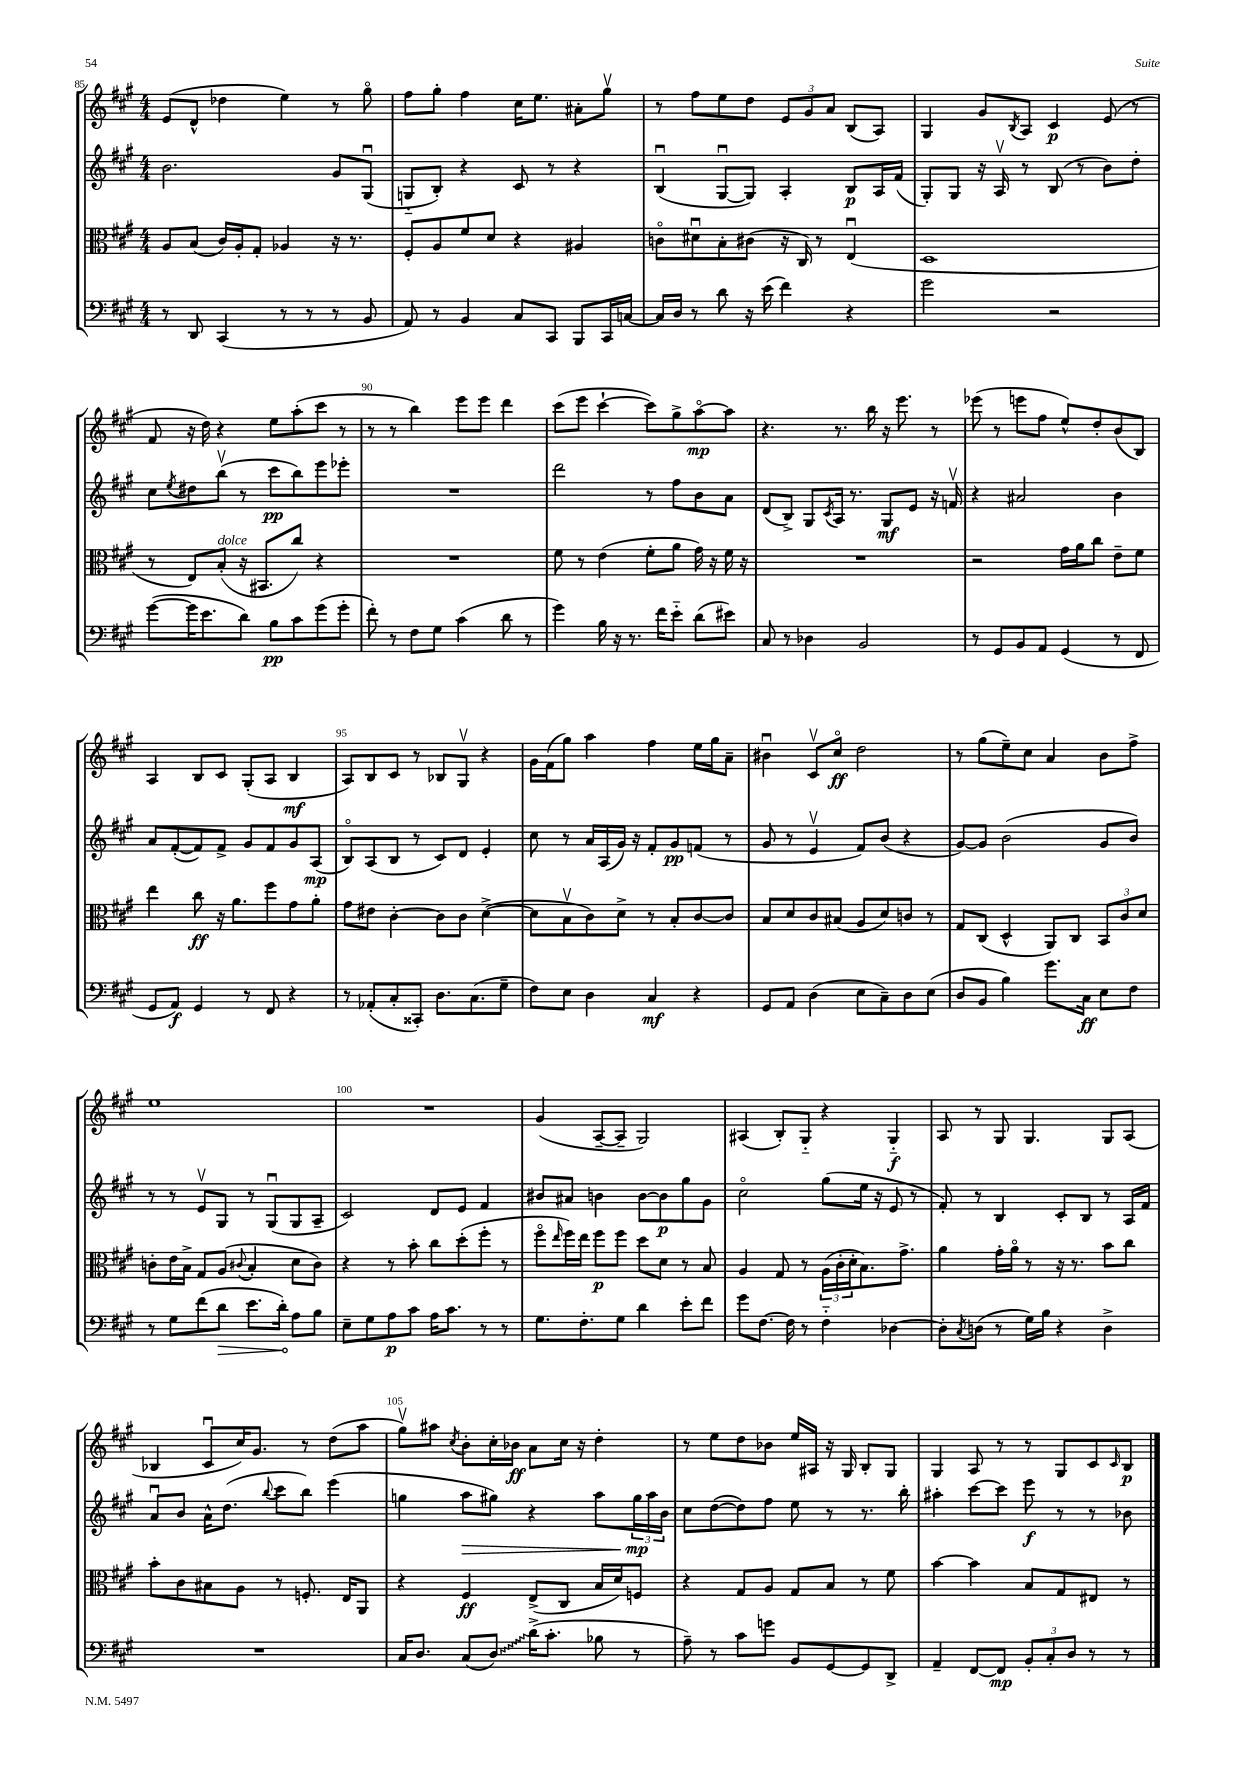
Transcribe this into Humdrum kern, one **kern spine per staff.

**kern	**kern	**kern	**kern
*staff4	*staff3	*staff2	*staff1
*clefF4	*clefC3	*clefG2	*clefG2
*k[f#c#g#]	*k[f#c#g#]	*k[f#c#g#]	*k[f#c#g#]
*M4/4	*M4/4	*M4/4	*M4/4
8r	8A/L	2.b\	(8e/L
8DD/	(8B/J	.	8d^^/J
(4CC#/	16c#/LL)	.	4dd-\
.	16A'/J	.	.
.	8G#'/J	.	.
8r	4A-/	.	4ee\)
8r	.	.	.
8r	16r	8g#/L	8r
.	8.r	.	.
8BB/	.	(8G#u/J	8gg#o\
=	=	=	=
8AA/)	8F#'/L	8G'~/L	8ff#\L
8r	8A/	8B'/J)	8gg#'\J
4BB/	8f#/	4r	4ff#\
.	8d/J	.	.
8C#/L	4r	8c#/	16cc#\LK
.	.	.	8.ee\J
8CC#/J	.	8r	.
8BBB/L	4A#/	4r	8a#'\L
16CC#/L	.	.	8gg#v\J
[16C/JJ	.	.	.
=	=	=	=
16C/]LL	8co\L	(4Bu/	8r
16D/JJ	.	.	.
8r	8d#u\	.	8ff#\L
8d\	8B'\	[8G#u/L	8ee\
16r	(8c#\J	8G#/]J)	8dd\J
(16e\	.	.	.
4f#\)	16r	4A'/	12e/L
.	16C#/)	.	.
.	.	.	12g#/
.	8r	.	.
.	.	.	12a/J
4r	(4Eu/	8B/L	(8B/L
.	.	16A/L	8A/J)
.	.	(16f#/JJ	.
=	=	=	=
2g#\	1D	8G#'/L)	4G#/
.	.	8G#/J	.
.	.	16r	8g#/L
.	.	16Av/	.
.	.	.	8qB/
.	.	8r	8A/J
2r	.	(8B/	4c#/
.	.	8r	.
.	.	8b\L)	(8e/
.	.	8dd'\J	8r
=	=	=	=
([8g#\L	8r	8cc#\L	8f#/
.	.	8qee/	.
16g#\]K	8E/L)	8dd#\	16r
8.e\	.	.	16dd\)
.	(8B'/J	(8bbv\J	4r
8d\J)	16r	8r	.
.	8.BB#/L	.	.
8B\L	.	8ccc#\L	8ee\L
8c#\	8cc#/J)	8bb\)	(8aa'\
(8g#\	4r	8eee\	8ccc#\J
8g#'\J	.	8eee-'\J	8r
=	=	=	=
8f#'\)	1r	1r	8r
8r	.	.	8r
8F#\L	.	.	4bb\)
8G#\J	.	.	.
(4c#\	.	.	8eee\L
.	.	.	8eee\J
8d\	.	.	4ddd\
8r	.	.	.
=	=	=	=
4g#\)	8f#\	2ddd\	(8ccc#\L
.	8r	.	8eee\J
16B\	(4e\	.	[4ccc#`\
16r	.	.	.
8.r	.	.	.
.	8f#'\L	8r	8ccc#\]L)
16f#\LK	.	.	.
8e'~\J	8a\J	8ff#\L	8gg#^\
(8d\L	16g#\)	8b\	[8aao\
.	16r	.	.
8e#\J)	16f#\	8a\J	8aa\]J
.	16r	.	.
=	=	=	=
8C#/	1r	(8d/L	4.r
8r	.	8B^/J)	.
4D-\	.	8G#/L	.
.	.	8qc#/	.
.	.	16A/Jk	8.r
.	.	8.r	.
2BB/	.	.	.
.	.	.	16bb\
.	.	8G#/L	16r
.	.	.	8.eee\
.	.	8e/J	.
.	.	16r	8r
.	.	16fv/	.
=	=	=	=
8r	2r	4r	(8eee-\
8GG#/L	.	.	8r
8BB/	.	2a#/	8eee\L
8AA/J	.	.	8ff#\J
(4GG#/	16g#\LL	.	8ee^^/L)
.	16a\J	.	.
.	8cc#\J	.	8dd'/
8r	8e~\L	4b\	(8b/
8FF#/	8f#\J	.	8B/J)
=	=	=	=
8GG#/L	4ee\	8a/L	4A/
8AA/J)	.	([8f#'/	.
4GG#/	8cc#\	8f#/])	8B/L
.	16r	8f#^/J	8c#/J
.	8.a\L	.	.
8r	.	8g#/L	(8G#'/L
8FF#/	8ff#\	8f#/	8A/J
4r	8g#\	8g#/	4B/
.	8a'\J	(8A/J	.
=	=	=	=
8r	8g#\L	8Bo/L)	8A/L)
(8AA-'/L	8e#\J	(8A/	8B/
8C#'/	[4c#'\	8B/J	8c#/J
8CC##'/J)	.	8r	8r
8.D\L	8c#\]L	8c#/L)	8B-/L
.	8c#\J	8d/J	8G#v/J
(8.C#\	.	.	.
.	([4d^\	4e'/	4r
8G#~\J	.	.	.
=	=	=	=
8F#\L)	8d\]L	8cc#\	16g#\LL
.	.	.	(16f#\J
8E\J	8Bv\	8r	8gg#\J)
4D\	8c#\)	16a/LL	4aa\
.	.	(16A/	.
.	8d^\J	16g#/JJ)	.
.	.	16r	.
4C#/	8r	8f#'/L	4ff#\
.	8B'/L	8g#/	.
4r	[8c#/	(8f/J	16ee\LL
.	.	.	16gg#\J
.	8c#/]J	8r	8a~\J
=	=	=	=
8GG#/L	8B/L	8g#/	4b#u\
8AA/J	8d/	8r	.
(4D\	8c#/	4ev/	8c#v/L
.	(8B#/J	.	8cc#o/J
8E\L	8A/L	8f#/L)	2dd\
8C#~\)	8d/)	(8b/J	.
8D\	8c/J	4r	.
(8E\J	8r	.	.
=	=	=	=
8D/L	8G#/L	[8g#/L)	8r
8BB/J	(8C#/J	8g#/]J	(8gg#\L
4B\)	4D^^/	(2b\	8ee~\)
.	.	.	8cc#\J
8.g#\L	8AA/L)	.	4a/
.	8C#/J	.	.
16C#\Jk	.	.	.
8E\L	12BB/L	8g#/L	8b\L
.	12c#/	.	.
8F#\J	.	8b/J)	8ff#^\J
.	12d/J	.	.
=	=	=	=
8r	8c'\L	8r	1ee
8G#\L	16e\L	8r	.
.	16B^\JJ	.	.
(8f#\	8G#/L	8ev/L	.
8d\J	(8A/J	8G#/J	.
.	8qqc#/	.	.
8.e\L	4B'/	8r	.
.	.	(8G#u/L	.
16d'\Jk)	.	.	.
8A\L	8d\L	8G#/	.
8B\J	8c#\J)	8A~/J	.
=	=	=	=
8E~\L	4r	2c#/)	1r
8G#\	.	.	.
8A\	8r	.	.
8c#\J	8b'\	.	.
16A\LK	8cc#\L	8d/L	.
8.c#\J	.	.	.
.	(8dd'\	8e/J	.
8r	8ff#'\J	4f#/	.
8r	8r	.	.
=	=	=	=
8.G#\L	8ff#o\L	8b#/L	(4g#/
.	16qqee/	.	.
.	16ff#\L)	8a#/J	.
8.F#'\	16ee\JJ	.	.
.	8ff#\L	4b\	[8A~/L
8G#\J	8ff#\J	.	8A~/]J
4d\	8dd\L	[8b\L	2G#/)
.	8d\J	8b\]	.
8e'\L	8r	8gg#\	.
8f#\J	8B/	8g#\J	.
=	=	=	=
8g#\L	4A/	2cc#o\	(4A#/
[8.F#\J	.	.	.
.	8G#/	.	8B'/L)
16F#\]	.	.	.
8r	8r	.	8G#'~/J
4F#'~\	(24A\LL	(8gg#\L	4r
.	24c#'\	.	.
.	24d'\J	.	.
.	8.B\)	16ee\Jk	.
.	.	16r	.
[4D-\	.	8e/	4G#'~/
.	8.g#^\J	.	.
.	.	8r	.
=	=	=	=
8D-'\]L	4a\	8f#'/)	8A/
8qC#/	.	.	.
(8D\J	.	8r	8r
8r	16g#'\LL	4B/	8G#/
.	16ao\JJ	.	.
16G#\LL)	8r	.	4.G#/
16B\JJ	.	.	.
4r	16r	8c#'/L	.
.	8.r	.	.
.	.	8B/J	.
4D^\	8b\L	8r	8G#/L
.	8cc#\J	16A/LL	(8A/J
.	.	16f#/JJ	.
=	=	=	=
1r	8b'\L	8au/L	4B-/
.	8c#\	8b/J	.
.	8B#\	16a^^\LK	8c#u/L
.	.	(8.dd\J	.
.	8A\J	.	16cc#/K)
.	.	.	8.g#/J
.	.	8qqbb/	.
.	8r	8ccc#\L	.
.	8.F'/	8bb\J)	8r
.	.	(4eee\	(8dd\L
.	16E/LK	.	.
.	8AA/J	.	8aa\J
=	=	=	=
16C#/LK	4r	4gg\	8gg#v\L)
8.D/J	.	.	.
.	.	.	8aa#\J
.	.	.	8qcc#/
(8C#/L	4F#/	8aa\L	8b'\L
8D/J)	.	8gg#\J)	16cc#'\L
.	.	.	16b-\JJ
(16d^\LK	(8E^/L	4r	8a\L
8.c#'\J	.	.	.
.	8C#/J	.	16cc#\Jk
.	.	.	16r
8B-\	16B/LL	8aa\L	4dd'\
.	16d/J)	.	.
8r	8F/J	24gg#\L	.
.	.	24aa\	.
.	.	24b\JJ	.
=	=	=	=
8A~\)	4r	8cc#\L	8r
8r	.	([8dd\	8ee\L
8c#\L	8G#/L	8dd\])	8dd\
8g\J	8A/J	8ff#\J	8b-\J
8BB/L	8G#/L	8ee\	16ee/LL
.	.	.	16A#/JJ
[8GG#/	8B/J	8r	16r
.	.	.	16G#/
8GG#/]	8r	8.r	8B'/L
8DD^/J	8f#\	.	8G#/J
.	.	16bb'\	.
=	=	=	=
4AA~/	[4b\	4aa#'\	4G#/
[8FF#/L	4b\]	[8ccc#\L	8A/
8FF#/]J	.	8ccc#\]J	8r
12BB'/L	8B/L	8eee\	8r
12C#'/	.	.	.
.	8G#/	8r	8G#/L
12D/J	.	.	.
8r	8E#/J	8r	8c#/
.	.	.	16qqc#/
8r	8r	8b-\	8B/J
==	==	==	==
*-	*-	*-	*-
